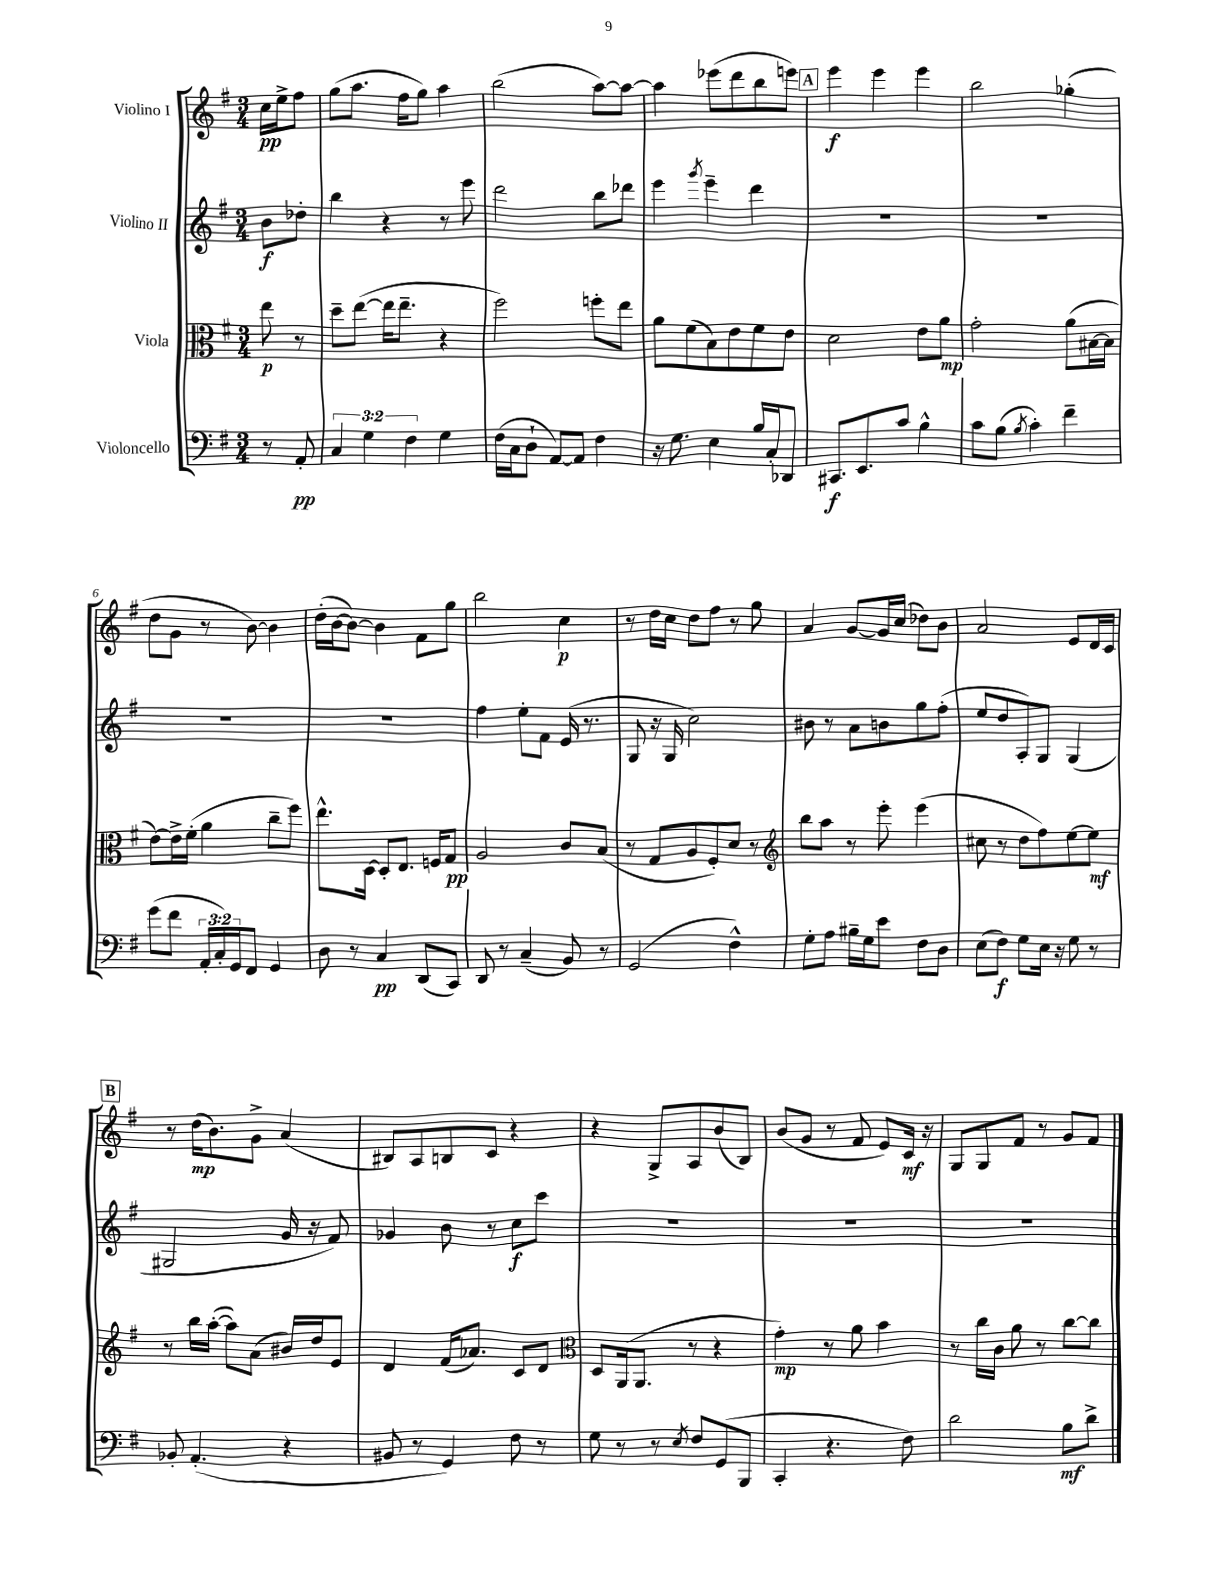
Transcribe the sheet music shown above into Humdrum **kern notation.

**kern	**dynam	**kern	**dynam	**kern	**dynam	**kern	**dynam
*part4	*part4	*part3	*part3	*part2	*part2	*part1	*part1
*staff4	*staff4	*staff3	*staff3	*staff2	*staff2	*staff1	*staff1
*I"Violoncello	*	*I"Viola	*	*I"Violino II	*	*I"Violino I	*
*clefF4	*	*clefC3	*	*clefG2	*	*clefG2	*
*k[f#]	*	*k[f#]	*	*k[f#]	*	*k[f#]	*
*M3/4	*	*M3/4	*	*M3/4	*	*M3/4	*
=	=	=	=	=	=	=	=
8r	.	8ee\	p	8b\L	f	16cc\LL	pp
.	.	.	.	.	.	16ee^\J	.
8AA'/	pp	8r	.	8dd-X'\J	.	8ff#\J	.
=1	=1	=1	=1	=1	=1	=1	=1
6C/	.	8dd~\L	.	4bb\	.	(8gg\L	.
.	.	([8ee\J	.	.	.	8.aa\J	.
6G\	.	.	.	.	.	.	.
.	.	16ee\KL]	.	4r	.	.	.
.	.	8.ee~\J	.	.	.	16ff#\KL	.
6F#\	.	.	.	.	.	.	.
.	.	.	.	.	.	8gg\J)	.
4G\	.	4r	.	8r	.	4aa\	.
.	.	.	.	8eee\	.	.	.
=2	=2	=2	=2	=2	=2	=2	=2
(16F#\LL	.	2ff#\)	.	2ddd\	.	(2bb\	.
16C\J	.	.	.	.	.	.	.
8D`\J	.	.	.	.	.	.	.
[8AA/L)	.	.	.	.	.	.	.
8AA/J]	.	.	.	.	.	.	.
4F#\	.	8ffn'\L	.	8bb\L	.	[8aa\L)	.
.	.	8ee\J	.	8ddd-X\J	.	8aa\J_	.
=3	=3	=3	=3	=3	=3	=3	=3
16r	.	8a\L	.	4eee\	.	4aa\]	.
8.G\	.	.	.	.	.	.	.
.	.	(8f#\	.	.	.	.	.
.	.	.	.	8qggg/	.	.	.
4E\	.	8B\)	.	4eee~\	.	(8eee-X\L	.
.	.	8e\	.	.	.	8ddd\	.
16B/LL	.	8f#\	.	4ddd\	.	8bb\	.
16C'/J	.	.	.	.	.	.	.
8DD-X/J	.	8e\J	.	.	.	8eeen\J)	.
!!LO:REH:place=s1:t=A
=4	=4	=4	=4	=4	=4	=4	=4
8.CC#X/L	f	2d\	.	2.r	.	4eee\	f
8.EE/	.	.	.	.	.	.	.
.	.	.	.	.	.	4eee\	.
8c/J	.	.	.	.	.	.	.
4B^^\	.	8e\L	.	.	.	4eee\	.
.	.	8a\J	mp	.	.	.	.
=5	=5	=5	=5	=5	=5	=5	=5
8c\L	.	2g'\	.	2.r	.	2bb\	.
(8B\J	.	.	.	.	.	.	.
8qB/	.	.	.	.	.	.	.
4c'\)	.	.	.	.	.	.	.
4f#~\	.	(8a\L	.	.	.	(4gg-X'\	.
.	.	[16B#X\L	.	.	.	.	.
.	.	16B#\JJ]	.	.	.	.	.
!!LO:LB:g=z
=6	=6	=6	=6	=6	=6	=6	=6
(8g\L	.	[8e\L)	.	2.r	.	8dd\L	.
8f#\J	.	16e^\L]	.	.	.	8g\J	.
.	.	(16f#'\JJ	.	.	.	.	.
24AA'/LL	.	4a\	.	.	.	8r	.
24C'/)	.	.	.	.	.	.	.
24GG/J	.	.	.	.	.	.	.
8FF#/J	.	.	.	.	.	[8b\)	.
4GG/	.	8cc~\L	.	.	.	4b\]	.
.	.	8ff#\J)	.	.	.	.	.
=7	=7	=7	=7	=7	=7	=7	=7
8D\	.	8.ee^^\L	.	2.r	.	(16dd'\LL	.
.	.	.	.	.	.	[16b\J	.
8r	.	.	.	.	.	8b\J_)	.
.	.	[16D\Jk	.	.	.	.	.
4C/	pp	8D'/L]	.	.	.	4b\]	.
.	.	8.E/J	.	.	.	.	.
(8DD/L	.	.	.	.	.	8f#\L	.
.	.	16Fn/KL	.	.	.	.	.
8CC/J)	.	8G/J	pp	.	.	8gg\J	.
=8	=8	=8	=8	=8	=8	=8	=8
8DD/	.	2A/	.	4ff#\	.	2bb\	.
8r	.	.	.	.	.	.	.
(4C~/	.	.	.	8ee'\L	.	.	.
.	.	.	.	8f#\J	.	.	.
8BB/)	.	8c/L	.	(16e/	.	4cc\	p
.	.	.	.	8.r	.	.	.
8r	.	(8B/J	.	.	.	.	.
=9	=9	=9	=9	=9	=9	=9	=9
(2GG/	.	8r	.	8G/	.	8r	.
.	.	8G/L	.	16r	.	16dd\LL	.
.	.	.	.	16G/	.	16cc\JJ	.
.	.	8A/	.	2cc\)	.	8dd\L	.
.	.	8F#'/)	.	.	.	8ff#\J	.
4F#^^\)	.	8d/J	.	.	.	8r	.
.	.	8r	.	.	.	8gg\	.
=10	=10	=10	=10	=10	=10	=10	=10
*	*	*clefG2	*	*	*	*	*
8G'\L	.	8bb\L	.	8b#X\	.	4a/	.
8A\J	.	8aa\J	.	8r	.	.	.
16B#X~\LL	.	8r	.	8a\L	.	[8g/L	.
16G\J	.	.	.	.	.	.	.
8e\J	.	8eee'\	.	8bn\	.	16g/L]	.
.	.	.	.	.	.	(16cc/JJ	.
8F#\L	.	(4eee\	.	8gg\	.	8dd-X\L)	.
8D\J	.	.	.	(8ff#'\J	.	8b\J	.
=11	=11	=11	=11	=11	=11	=11	=11
(8E\L	.	8cc#X\	.	8ee/L	.	2a/	.
8F#\J)	f	8r	.	8dd/	.	.	.
8G\L	.	8dd\L	.	8A'/)	.	.	.
16E\Jk	.	8ff#\)	.	8G/J	.	.	.
16r	.	.	.	.	.	.	.
8G\	.	[8ee\	.	(4G/	.	8e/L	.
8r	.	8ee\J]	mf	.	.	16d/L	.
.	.	.	.	.	.	16c/JJ	.
!!LO:LB:g=z
!!LO:REH:place=s1:t=B
=12	=12	=12	=12	=12	=12	=12	=12
8BB-X'/	.	8r	.	2G#X/	.	8r	.
(4.AA'/	.	16bb\LL	.	.	.	(16dd\KL	mp
.	.	([16aa'\JJ	.	.	.	8.b\)	.
.	.	8aa\L])	.	.	.	.	.
.	.	(8a\J	.	.	.	8g^\J	.
4r	.	16b#X/LL)	.	16g/	.	(4a/	.
.	.	16dd/J	.	16r	.	.	.
.	.	8e/J	.	8f#/)	.	.	.
=13	=13	=13	=13	=13	=13	=13	=13
8BB#X/	.	4d/	.	4g-X/	.	8B#X/L)	.
8r	.	.	.	.	.	8A/	.
4GG/)	.	(16f#/KL	.	8b\	.	8Bn/	.
.	.	8.a-X/J)	.	.	.	.	.
.	.	.	.	8r	.	8c/J	.
8F#\	.	8c/L	.	8cc\L	f	4r	.
8r	.	8d/J	.	8ccc\J	.	.	.
=14	=14	=14	=14	=14	=14	=14	=14
*	*	*clefC3	*	*	*	*	*
8G\	.	8D/L	.	2.r	.	4r	.
8r	.	(16AA/k	.	.	.	.	.
.	.	8.AA/J	.	.	.	.	.
8r	.	.	.	.	.	8G^/L	.
8qE/	.	.	.	.	.	.	.
8F#/L	.	8r	.	.	.	8A/	.
(8GG/	.	4r	.	.	.	(8b/	.
8BBB/J	.	.	.	.	.	8B/J)	.
=15	=15	=15	=15	=15	=15	=15	=15
4CC'/	.	4g'\)	mp	2.r	.	(8b/L	.
.	.	.	.	.	.	8g/J	.
4.r	.	8r	.	.	.	8r	.
.	.	8a\	.	.	.	8f#/	.
.	.	4b\	.	.	.	8e/L)	.
8F#\)	.	.	.	.	.	16c/Jk	mf
.	.	.	.	.	.	16r	.
=16	=16	=16	=16	=16	=16	=16	=16
2d\	.	8r	.	2.r	.	8G/L	.
.	.	16cc\LL	.	.	.	8G/	.
.	.	16c\JJ	.	.	.	.	.
.	.	8a\	.	.	.	8f#/J	.
.	.	8r	.	.	.	8r	.
8B\L	mf	[8cc\L	.	.	.	8g/L	.
8d^\J	.	8cc\J]	.	.	.	8f#/J	.
==	==	==	==	==	==	==	==
*-	*-	*-	*-	*-	*-	*-	*-
